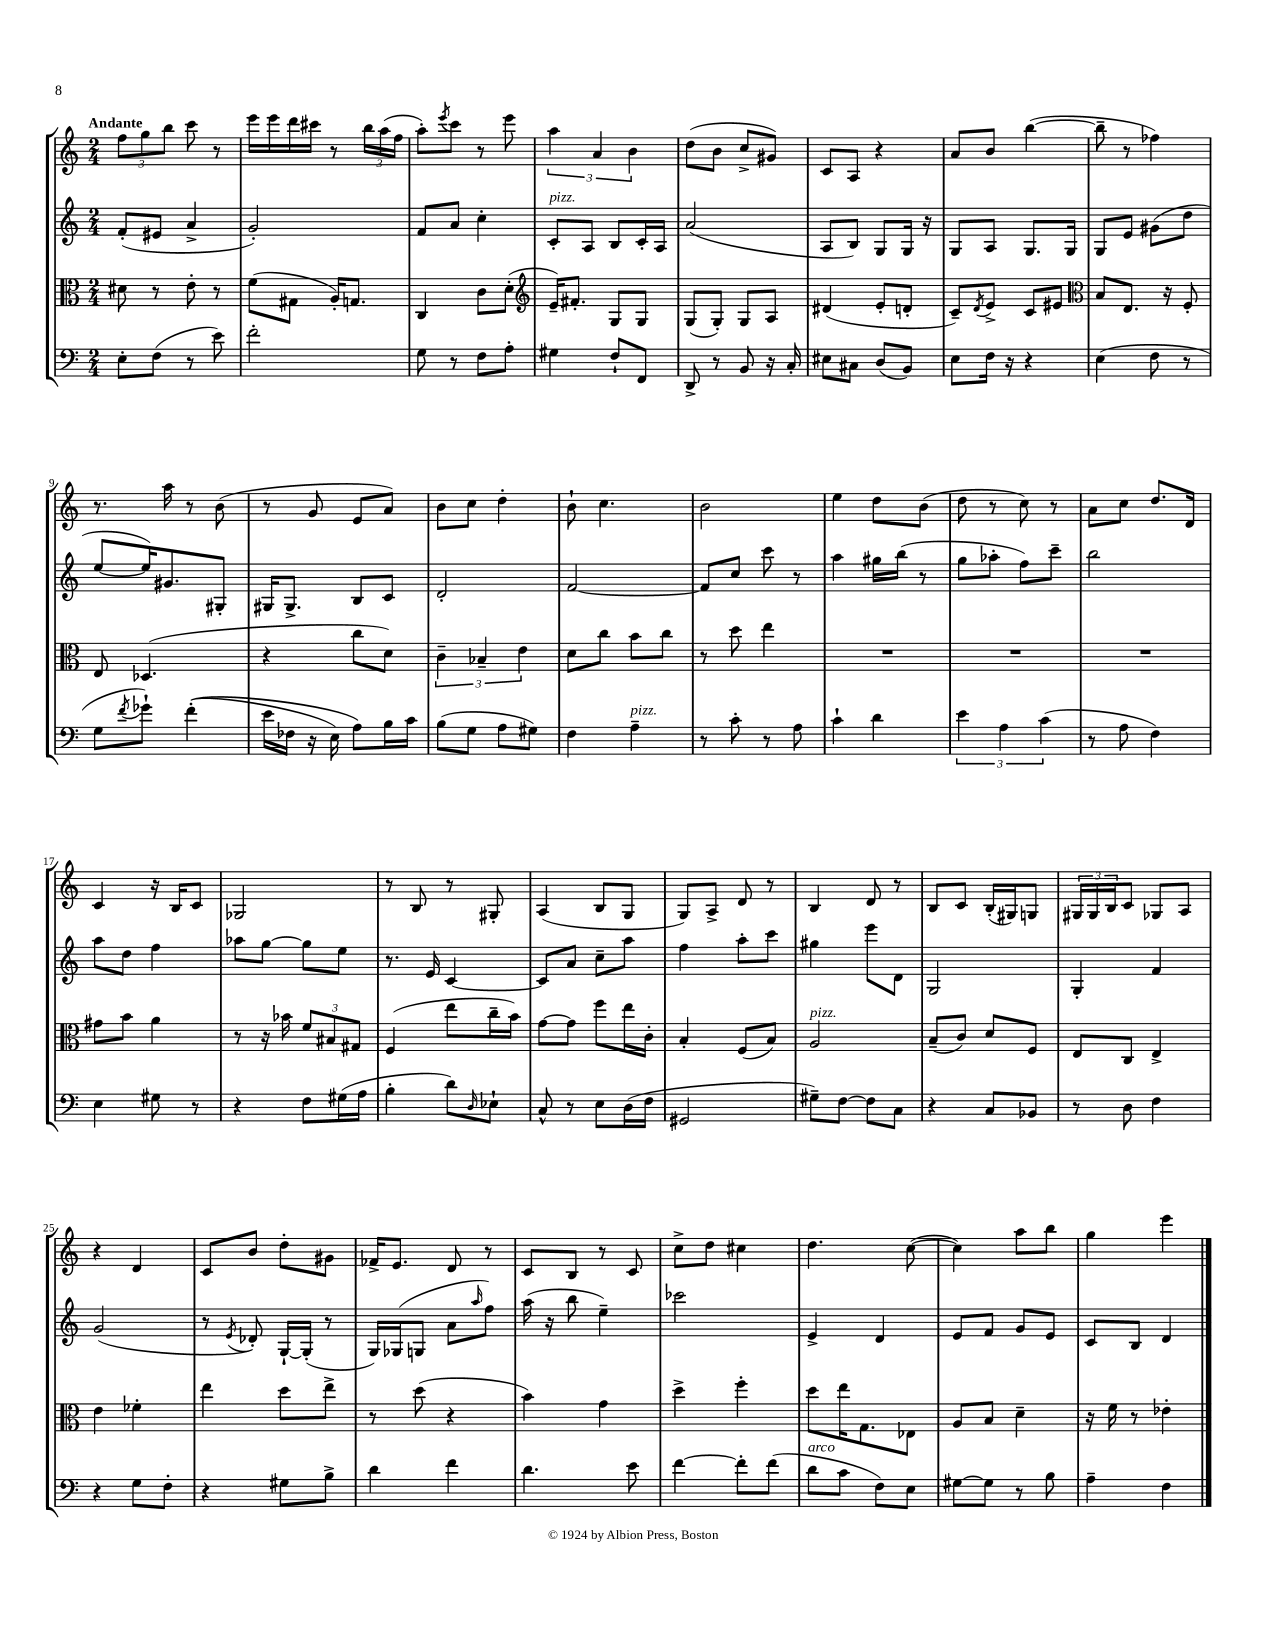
<<
\new StaffGroup <<
\new Staff = "s0" {
    \clef treble \key c \major \numericTimeSignature \time 2/4 \tempo "Andante"
    \tuplet 3/2 { f''8 g''8 b''8 } c'''8 r8 |
    e'''16 e'''16 d'''16 cis'''16 r8 \tuplet 3/2 { b''16 a''16( f''16 } |
    a''8-.) \acciaccatura { e'''8 } c'''8 r8 e'''8 |
    \tuplet 3/2 { a''4 a'4 b'4 } |
    d''8( b'8 c''8-> gis'8) |
    c'8 a8 r4 |
    a'8 b'8 b''4~( |
    b''8-- r8 fes''4) |
    r8. a''16 r8 b'8( |
    r8 g'8 e'8 a'8) |
    b'8 c''8 d''4-. |
    b'8-! c''4. |
    b'2 |
    e''4 d''8 b'8( |
    d''8 r8 c''8) r8 |
    a'8 c''8 d''8. d'16 |
    c'4 r16 b16 c'8 |
    ges2 |
    r8 b8 r8 gis8-. |
    a4( b8 g8 |
    g8) a8-> d'8 r8 |
    b4 d'8 r8 |
    b8 c'8 b16-.( gis16) g8 |
    \tuplet 3/2 { gis16 gis16 b16 } c'8 ges8 a8 |
    r4 d'4 |
    c'8 b'8 d''8-. gis'8 |
    fes'16-> e'8. d'8 r8 |
    c'8 b8 r8 c'8 |
    c''8-> d''8 cis''4 |
    d''4. c''8~( |
    c''4) a''8 b''8 |
    g''4 e'''4 \bar "|." |
}
\new Staff = "s1" {
    \clef treble \key c \major \numericTimeSignature \time 2/4
    f'8-.( eis'8 a'4-> |
    g'2-.) |
    f'8 a'8 c''4-. |
    c'8-.^\markup { \italic "pizz." } a8 b8 c'16-. a16 |
    a'2( |
    a8 b8) g8 g16 r16 |
    g8 a8 g8. g16 |
    g8 e'8 gis'8( d''8 |
    e''8~ e''16) gis'8. gis8-. |
    gis16 gis8.-> b8 c'8 |
    d'2-. |
    f'2~ |
    f'8 c''8 c'''8 r8 |
    a''4 gis''16 b''16( r8 |
    g''8 aes''8-. f''8) c'''8-- |
    b''2 |
    a''8 d''8 f''4 |
    aes''8 g''8~ g''8 e''8 |
    r8. e'16 c'4~ |
    c'8 a'8 c''8-- a''8 |
    f''4 a''8-. c'''8 |
    gis''4 e'''8 d'8 |
    g2 |
    g4-. f'4 |
    g'2( |
    r8 \acciaccatura { e'8 } des'8-.) g16~-! g16-.( r8 |
    g16) ges16( g8 a'8 \grace { a''16 } f''8) |
    a''16( r16 b''8 e''4--) |
    ces'''2 |
    e'4-> d'4 |
    e'8 f'8 g'8 e'8 |
    c'8 b8 d'4 \bar "|." |
}
\new Staff = "s2" {
    \clef alto \key c \major \numericTimeSignature \time 2/4
    dis'8 r8 e'8-. r8 |
    f'8( gis8 a16-.) g8. |
    c4 c'8 d'8-.( |
    \clef treble e'16--) fis'8.-. g8 g8 |
    g8( g8-.) g8 a8 |
    dis'4( e'8-. d'8-. |
    c'8--) \acciaccatura { d'8 } e'8-> c'8 eis'8 |
    \clef alto b8 e8. r16 f8-. |
    e8 des4.( |
    r4 c''8 d'8) |
    \tuplet 3/2 { c'4-- bes4-- e'4 } |
    d'8 c''8 b'8 c''8 |
    r8 d''8 e''4 |
    R2 |
    R2 |
    R2 |
    gis'8 b'8 a'4 |
    r8 r16 bes'16 \tuplet 3/2 { f'8 bis8 gis8 } |
    f4( e''8 c''16-- b'16) |
    g'8~ g'8 f''8 e''16 c'16-. |
    b4-. f8( b8) |
    a2^\markup { \italic "pizz." } |
    b8--( c'8) d'8 f8 |
    e8 c8 e4-> |
    e'4 fes'4-. |
    e''4 d''8 e''8-> |
    r8 d''8( r4 |
    b'4) g'4 |
    d''4-> f''4-. |
    d''8 e''16 g8. ees8 |
    a8 b8 d'4-- |
    r16 f'16 r8 ees'4-. \bar "|." |
}
\new Staff = "s3" {
    \clef bass \key c \major \numericTimeSignature \time 2/4
    e8-. f8( r8 e'8) |
    f'2-. |
    g8 r8 f8 a8-. |
    gis4 f8-! f,8 |
    d,8-> r8 b,8 r16 c16-. |
    eis8 cis8 d8( b,8) |
    e8 f16 r16 r4 |
    e4( f8 r8 |
    g8 \acciaccatura { f'8 } ges'8-!) f'4-.(\( |
    e'16 fes16 r16 e16) a8\) b16 c'16 |
    b8( g8 a8 gis8) |
    f4 a4--^\markup { \italic "pizz." } |
    r8 c'8-. r8 a8 |
    c'4-! d'4 |
    \tuplet 3/2 { e'4 a4 c'4( } |
    r8 a8 f4) |
    e4 gis8 r8 |
    r4 f8 gis16( a16 |
    b4-. d'8) \grace { d16 } ees8-! |
    c8-^ r8 e8 d16( f16 |
    gis,2 |
    gis8--) f8~ f8 c8 |
    r4 c8 bes,8 |
    r8 d8 f4 |
    r4 g8 f8-. |
    r4 gis8 b8-> |
    d'4 f'4 |
    d'4. e'8 |
    f'4~ f'8-. f'8( |
    d'8^\markup { \italic "arco" } c'8 f8) e8 |
    gis8~ gis8 r8 b8 |
    a4-- f4 \bar "|." |
}
>>
>>
